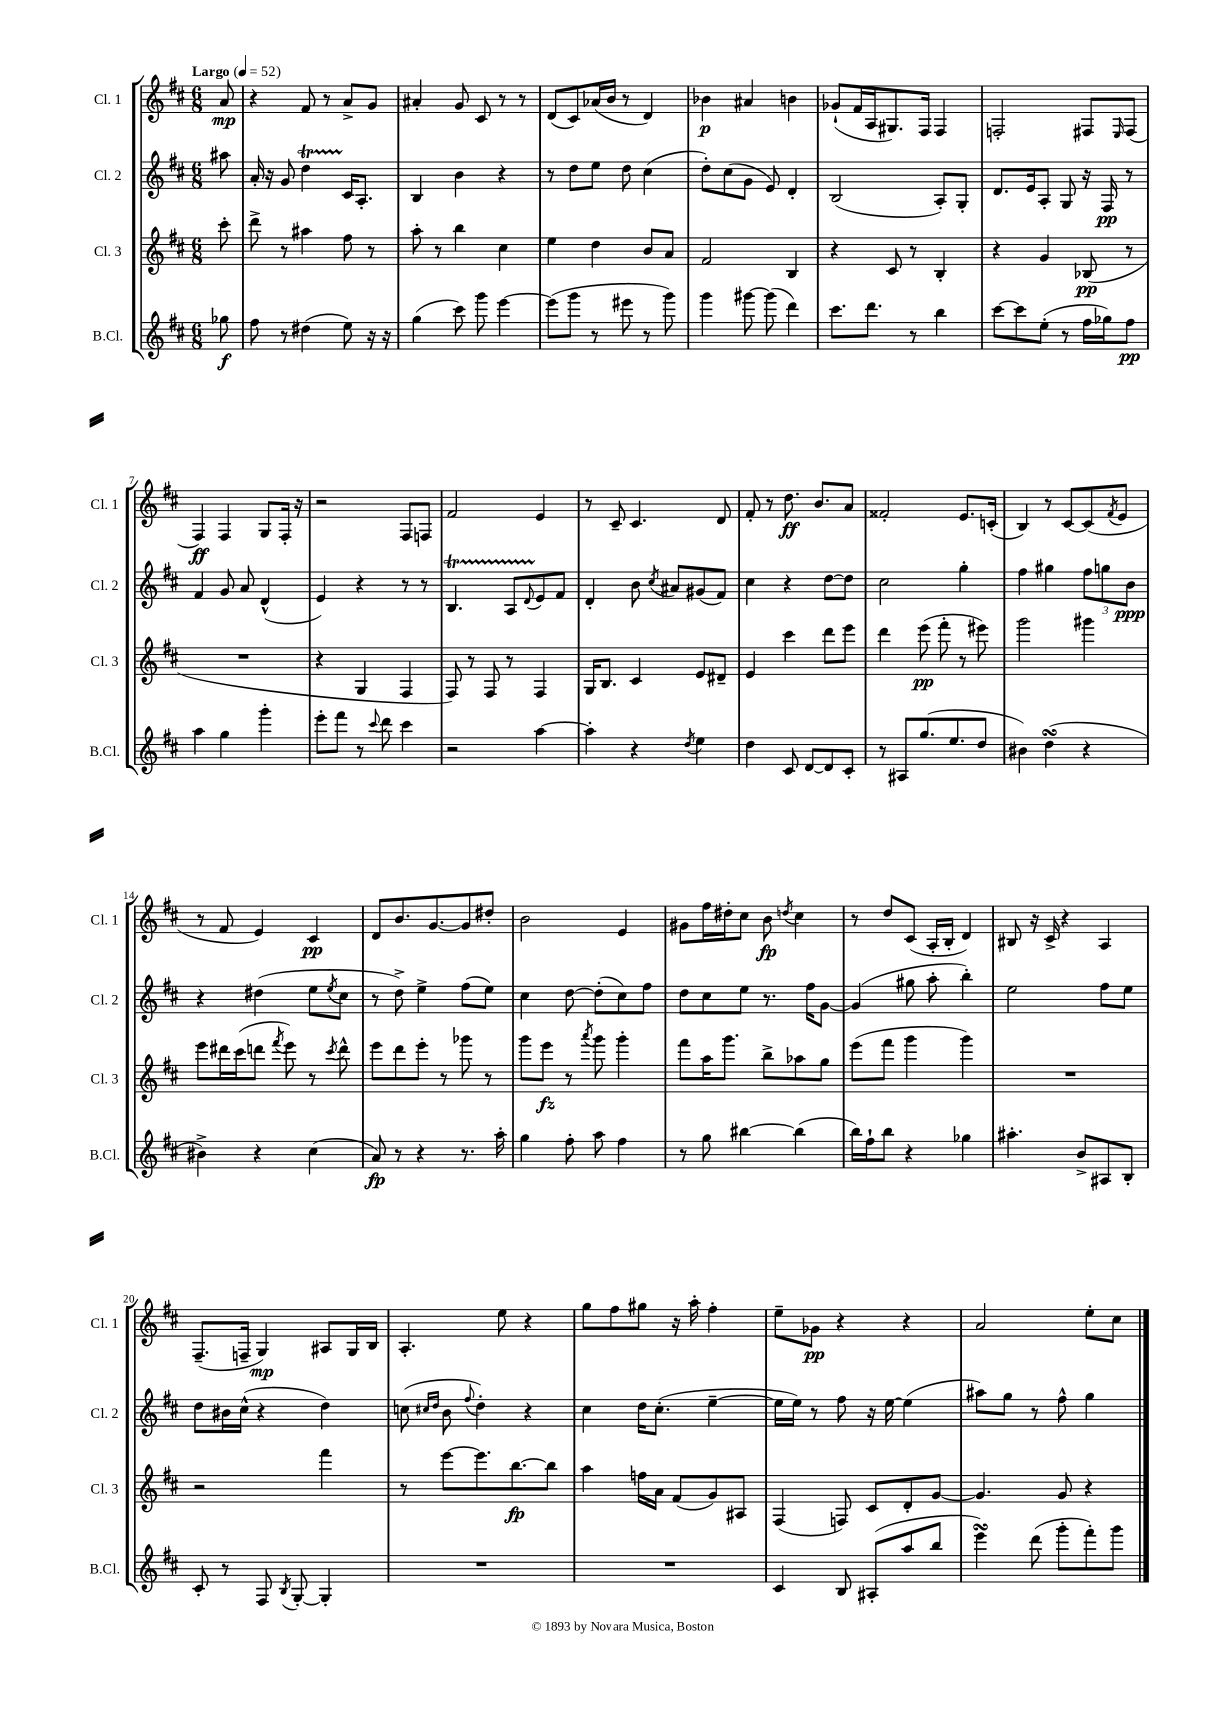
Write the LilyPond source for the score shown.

<<
\new StaffGroup <<
\new Staff = "s0" \with { instrumentName = "Cl. 1" shortInstrumentName = "Cl. 1" } {
    \clef treble \key d \major \numericTimeSignature \time 6/8 \partial 8 \tempo "Largo" 4 = 52
    a'8\mp |
    r4 fis'8 r8 a'8-> g'8 |
    ais'4-. g'8 cis'8 r8 r8 |
    d'8( cis'8) aes'16( b'16 r8 d'4) |
    bes'4\p ais'4 b'4 |
    ges'8-!( fis'16 a16 gis8.) fis16 fis4 |
    f2-. fis8 \grace { e16 } fis8( |
    fis4\ff) fis4 g8 fis16-. r16 |
    r2 fis8 f8 |
    fis'2 e'4 |
    r8 cis'8-- cis'4. d'8 |
    fis'8-. r8 d''8.\ff b'8. a'8 |
    fisis'2-. e'8. c'16-.( |
    b4) r8 cis'8~ cis'8( \acciaccatura { fis'8 } e'8 |
    r8 fis'8 e'4) cis'4\pp |
    d'8 b'8. g'8.~ g'8 dis''8-. |
    b'2 e'4 |
    gis'8 fis''16 dis''16-. cis''8 b'8\fp \acciaccatura { d''8 } cis''4 |
    r8 d''8 cis'8( a16-. b16-. d'4) |
    bis8 r16 cis'16-> r4 a4 |
    fis8.--( f16-- g4\mp) ais8 g16 b16 |
    a4.-. e''8 r4 |
    g''8 fis''8 gis''8 r16 a''16-. fis''4-. |
    e''8-- ges'8\pp r4 r4 |
    a'2 e''8-. cis''8 \bar "|." |
}
\new Staff = "s1" \with { instrumentName = "Cl. 2" shortInstrumentName = "Cl. 2" } {
    \clef treble \key d \major \numericTimeSignature \time 6/8 \partial 8
    ais''8 |
    a'16-. r16 g'8 d''4\startTrillSpan cis'16\stopTrillSpan a8.-. |
    b4 b'4 r4 |
    r8 d''8 e''8 d''8 cis''4( |
    d''8-.) cis''8( g'8 e'8) d'4-. |
    b2( a8-.) g8-. |
    d'8. e'16 a8-. g8 r16 fis16\pp r8 |
    fis'4 g'8 a'8 d'4-^( |
    e'4) r4 r8 r8 |
    b4.\startTrillSpan a8 \appoggiatura { d'8 } e'8\stopTrillSpan fis'8 |
    d'4-. b'8 \acciaccatura { cis''8 } ais'8 gis'8( fis'8) |
    cis''4 r4 d''8~ d''8 |
    cis''2 g''4-. |
    fis''4 gis''4 \tuplet 3/2 { fis''8 g''8 b'8\ppp } |
    r4 dis''4( e''8 \acciaccatura { e''8 } cis''8 |
    r8 d''8->) e''4-> fis''8( e''8) |
    cis''4 d''8~ d''8-.( cis''8) fis''8 |
    d''8 cis''8 e''8 r8. fis''16 g'8~ |
    g'4( gis''8 a''8-. b''4-.) |
    e''2 fis''8 e''8 |
    d''8 bis'16 cis''16-^( r4 d''4) |
    c''8( \grace { cis''16 d''16 } b'8 \appoggiatura { fis''8 } d''4-.) r4 |
    cis''4 d''16 cis''8.-.( e''4~-- |
    e''16 e''16) r8 fis''8 r16 e''16~ e''4( |
    ais''8) g''8 r8 fis''8-^ g''4 \bar "|." |
}
\new Staff = "s2" \with { instrumentName = "Cl. 3" shortInstrumentName = "Cl. 3" } {
    \clef treble \key d \major \numericTimeSignature \time 6/8 \partial 8
    cis'''8-. |
    d'''8-> r8 ais''4 fis''8 r8 |
    a''8-. r8 b''4 cis''4 |
    e''4 d''4 b'8 a'8 |
    fis'2 b4 |
    r4 cis'8 r8 b4-. |
    r4 g'4 bes8\pp( r8 |
    R2. |
    r4 g4 fis4 |
    fis8) r8 fis8 r8 fis4 |
    g16 b8. cis'4 e'8 dis'8-- |
    e'4 cis'''4 d'''8 e'''8 |
    d'''4 e'''8\pp( fis'''8-. r8 eis'''8) |
    g'''2 gis'''4 |
    e'''8 dis'''16 cis'''16( d'''8 \acciaccatura { fis'''8 } e'''8) r8 \acciaccatura { cis'''8 } d'''8-^ |
    e'''8 d'''8 e'''8-. r8 ges'''8 r8 |
    g'''8 e'''8\fz r8 \acciaccatura { a'''8 } g'''8 g'''4-. |
    fis'''8 a''16 g'''8. b''8-> aes''8 g''8 |
    e'''8( fis'''8 g'''4 g'''4) |
    R2. |
    r2 fis'''4 |
    r8 e'''8~ e'''8. b''8.~\fp b''8 |
    a''4 f''16 a'16 fis'8( g'8) ais8 |
    fis4( f8) cis'8 d'8-. g'8~ |
    g'4. g'8 r4 \bar "|." |
}
\new Staff = "s3" \with { instrumentName = "B.Cl." shortInstrumentName = "B.Cl." } {
    \clef treble \key d \major \numericTimeSignature \time 6/8 \partial 8
    ges''8\f |
    fis''8 r8 dis''4( e''8) r16 r16 |
    g''4( cis'''8) g'''8 e'''4~ |
    e'''8( g'''8 r8 eis'''8 r8 g'''8) |
    g'''4 gis'''8~ gis'''8( d'''4) |
    cis'''8. d'''8. r8 b''4 |
    cis'''8~ cis'''8 e''8-.( r8 fis''16 ges''16) fis''8\pp |
    a''4 g''4 g'''4-. |
    e'''8-. fis'''8 r8 \appoggiatura { cis'''8 } d'''8 cis'''4 |
    r2 a''4~ |
    a''4-. r4 \acciaccatura { d''8 } e''4 |
    d''4 cis'8 d'8~ d'8 cis'8-. |
    r8 ais8 g''8.( e''8. d''8 |
    bis'4) d''4\turn( r4 |
    bis'4->) r4 cis''4( |
    a'8\fp) r8 r4 r8. a''16-. |
    g''4 fis''8-. a''8 fis''4 |
    r8 g''8 bis''4~ bis''4( |
    b''16) fis''16-! b''8 r4 ges''4 |
    ais''4.-. b'8-> ais8 b8-. |
    cis'8-. r8 fis8 \acciaccatura { b8 } g8~-. g4-. |
    R2. |
    R2. |
    cis'4 b8 ais8-.( a''8 b''8 |
    e'''4\turn) d'''8( g'''8-. fis'''8-.) g'''8 \bar "|." |
}
>>
>>
